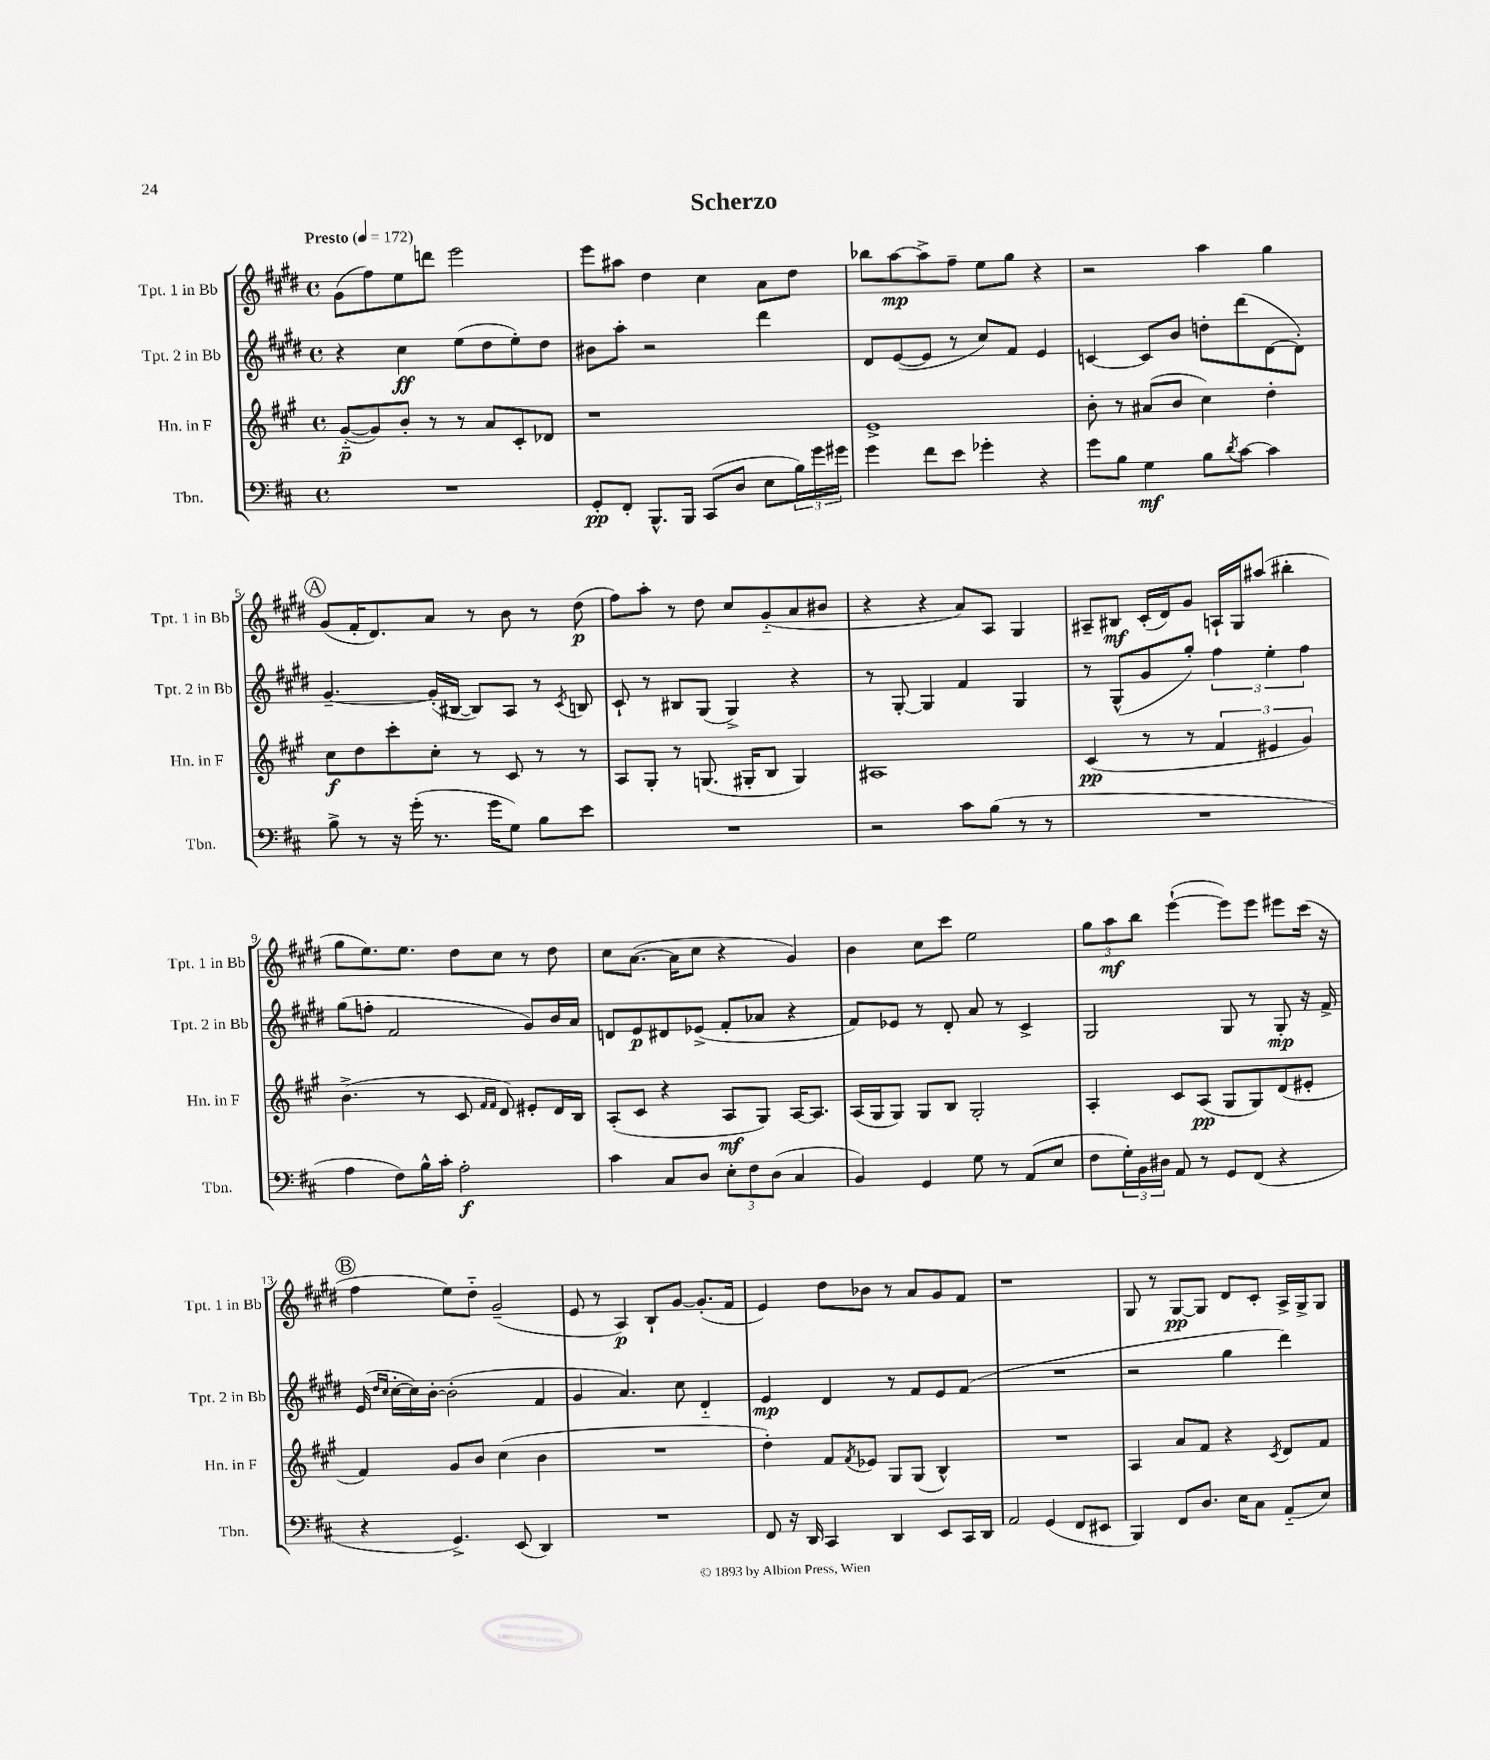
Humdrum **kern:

**kern	**kern	**kern	**kern
*staff4	*staff3	*staff2	*staff1
*clefF4	*clefG2	*clefG2	*clefG2
*k[f#c#]	*k[f#c#g#]	*k[f#c#g#d#]	*k[f#c#g#d#]
*M4/4	*M4/4	*M4/4	*M4/4
*met(c)	*met(c)	*met(c)	*met(c)
*MM172	*MM172	*MM172	*MM172
1r	([8g#'~/L	4r	(8g#\L
.	8g#/])	.	8ff#\)
.	8b'/J	4cc#\	8ee\
.	8r	.	8ddd\J
.	8r	(8ee\L	2eee\
.	8a/L	8dd#\	.
.	8c#'/	8ee'\)	.
.	8d-/J	8dd#\J	.
=	=	=	=
8GG'/L	1r	8b#\L	8eee\L
8FF#'/J	.	8aa'\J	8aa#\J
8.BBB^^/L	.	2r	4dd#\
16BBB/Jk	.	.	.
(8CC#/L	.	.	4cc#\
8D/J	.	.	.
8E\L	.	4ddd#\	8a\L
24B\L)	.	.	8dd#\J
24g\	.	.	.
24g#\JJ	.	.	.
=	=	=	=
4g\	1e^	8d#/L	8bb-\L
.	.	([8e/	[8aa\
8f#\L	.	8e/]J	8aa^\]
8e\J	.	8r	8ff#~\J
4g-'\	.	8cc#/L)	8ee\L
.	.	8f#/J	8gg#\J
4r	.	4e/	4r
=	=	=	=
8g\L	8b'\	[4c/	2r
8B\J	8r	.	.
4G\	(8a#/L	8c/]L	.
.	8b/J	8b/J	.
8B\L	4cc#\)	8dd'\L	4aa\
8qd/	.	.	.
[8c#\J	.	(8ddd#\	.
4c#\]	4dd'\	[8d#\	4gg#\
.	.	8d#'\]J)	.
=	=	=	=
8B^\	8cc#\L	[4.g#~/	(8g#/L
8r	8dd\	.	16f#'/K
.	.	.	8.d#/)
16r	8ccc#'\	.	.
(16g'\	.	.	.
8.r	8cc#'\J	(16g#'/]LL	8a/J
.	.	[16B#/JJ	.
.	8r	8B#/]L)	8r
16g\LK	.	.	.
8G\J)	8c#/	8A/J	8b\
8B\L	8r	8r	8r
.	.	8qc#/	.
8e\J	8r	8B/	(8dd#\
=	=	=	=
1r	8A/L	8c#`/	8ff#\L)
.	8G#'/J	8r	8aa'\J
.	8r	8B#/L	8r
.	(8.G/	(8G#/J	8dd#\
.	.	4G#^/)	8cc#/L
.	16G#'/LK	.	.
.	8B/J	.	(8g#'~/
.	4G#/)	4r	8a/
.	.	.	8b#/J
=	=	=	=
2r	1A#	8r	4r
.	.	[8G#'/	.
.	.	4G#/]	4r
8c#\L	.	4f#/	8a/L)
(8B\J	.	.	8A/J
8r	.	4G#/	4G#/
8r	.	.	.
=	=	=	=
1r	(4c#/	8r	8A#~/L
.	.	(8G#^^/L	8B#/J
.	8r	8g#/	(16c#'/LL
.	.	.	16d#/J)
.	8r	8gg#'/J)	8g#/J
.	6f#/	6ff#\	16A`/LL
.	.	.	16G#/J
.	.	.	(8aa#/J
.	6e#/	6ee'\	.
.	.	.	4bb#'\
.	6g#/)	6ff#\	.
=	=	=	=
4A\	(4.b^\	(8gg#\L	8gg#\L
.	.	8ff'\J	8.ee\)
8F#\L)	.	2f#/	.
.	.	.	8.ee\J
16B^^\L	8r	.	.
16c#'\JJ	.	.	.
2A'\	8c#/	.	8dd#\L
.	16qqf#/LL	.	.
.	16qqf#/JJ	.	.
.	8d/)	.	8cc#\J
.	8e#'/L	8g#/L)	8r
.	16d/L	16b/L	8dd#\
.	16B/JJ	16a/JJ	.
=	=	=	=
4c#\	(8A'/L	8d/L	8cc#\L
.	8c#/J	8e/	([8.a\J
8C#/L	4r	8d#/	.
.	.	.	16a\]LK
8D/J	.	(8e-^/J	8cc#\J
12E'\L	8A/L	8f#'/L	4r
12F#\	.	.	.
.	8G#/J)	8a-/J	.
(12D\J	.	.	.
4C#/	[16A/LK	4r	4g#/)
.	8.A/]J	.	.
=	=	=	=
4BB/)	(16A/LL	8f#/L)	4b\
.	16G#/J	.	.
.	8G#/J)	8e-/J	.
4GG/	8G#/L	8r	8cc#\L
.	8B/J	8d#'/	8ccc#\J
8G\	2G#'/	8a/	2ee\
8r	.	8r	.
(8AA/L	.	4c#^/	.
8E/J	.	.	.
=	=	=	=
8F#\L	4A'/	2G#/	12gg#\L
.	.	.	12aa\
24G'\L)	.	.	.
24BB\	.	.	12bb\J
24D#\JJ	.	.	.
8AA/	8c#/L	.	([4eee`\
8r	(8A/J	.	.
8GG/L	8G#/L	8G#/	8eee\]L)
(8FF#/J	8G#/)	8r	8eee\J
4r	(8d/	8G#'/	8eee#\L
.	8e#'/J	16r	(16ccc#\Jk
.	.	16f#^/	16r
=	=	=	=
4r	4f#/)	(16e/	4ff#\
.	.	16qqdd#/LL	.
.	.	16qqcc#/JJ	.
.	.	[16cc#'\LL	.
.	.	16cc#\])	.
.	.	[16b'\JJ	.
4.GG^/)	8g#/L	(2b'\]	8ee\L)
.	8b/J	.	8dd#'~\J
.	(4cc#\	.	(2g#~/
(8EE/	.	.	.
4DD/)	4b\	4f#/	.
=	=	=	=
1r	1r	4g#/	8e/
.	.	.	8r
.	.	4.a/)	4A/)
.	.	.	8B`/L
.	.	8cc#\	[8g#/J
.	.	4d#'~/	(8.g#'/]L
.	.	.	16f#/Jk
=	=	=	=
8FF#/	4dd'\)	4e/	4e/)
16r	.	.	.
16DD/	.	.	.
4CC#/	8f#/L	4d#/	8dd#\L
.	8qf#/	.	.
.	8e-/J	.	8b-\J
4DD/	8G#/L	8r	8r
.	(8G#/J	8f#/L	8a/L
8EE/L	4B^^/)	8e/	8g#/
16CC#/L	.	(8f#/J	8f#/J
16DD/JJ	.	.	.
=	=	=	=
2AA/	1r	1r	1r
(4GG/	.	.	.
8FF#/L	.	.	.
8EE#/J	.	.	.
=	=	=	=
4BBB/)	4A/	2r	8G#/
.	.	.	8r
8FF#/L	8a/L	.	[8G#/L
8.D/J	8f#/J	.	8G#/]J
.	4r	4gg#\	8d#/L
16E\LK	.	.	.
8C#\J	.	.	8c#'/J
.	8qc#/	.	.
(8AA'~/L	8d/L	4ddd#\)	16A^/LL
.	.	.	16G#^/J
8E/J)	8f#/J	.	8G#/J
==	==	==	==
*-	*-	*-	*-
